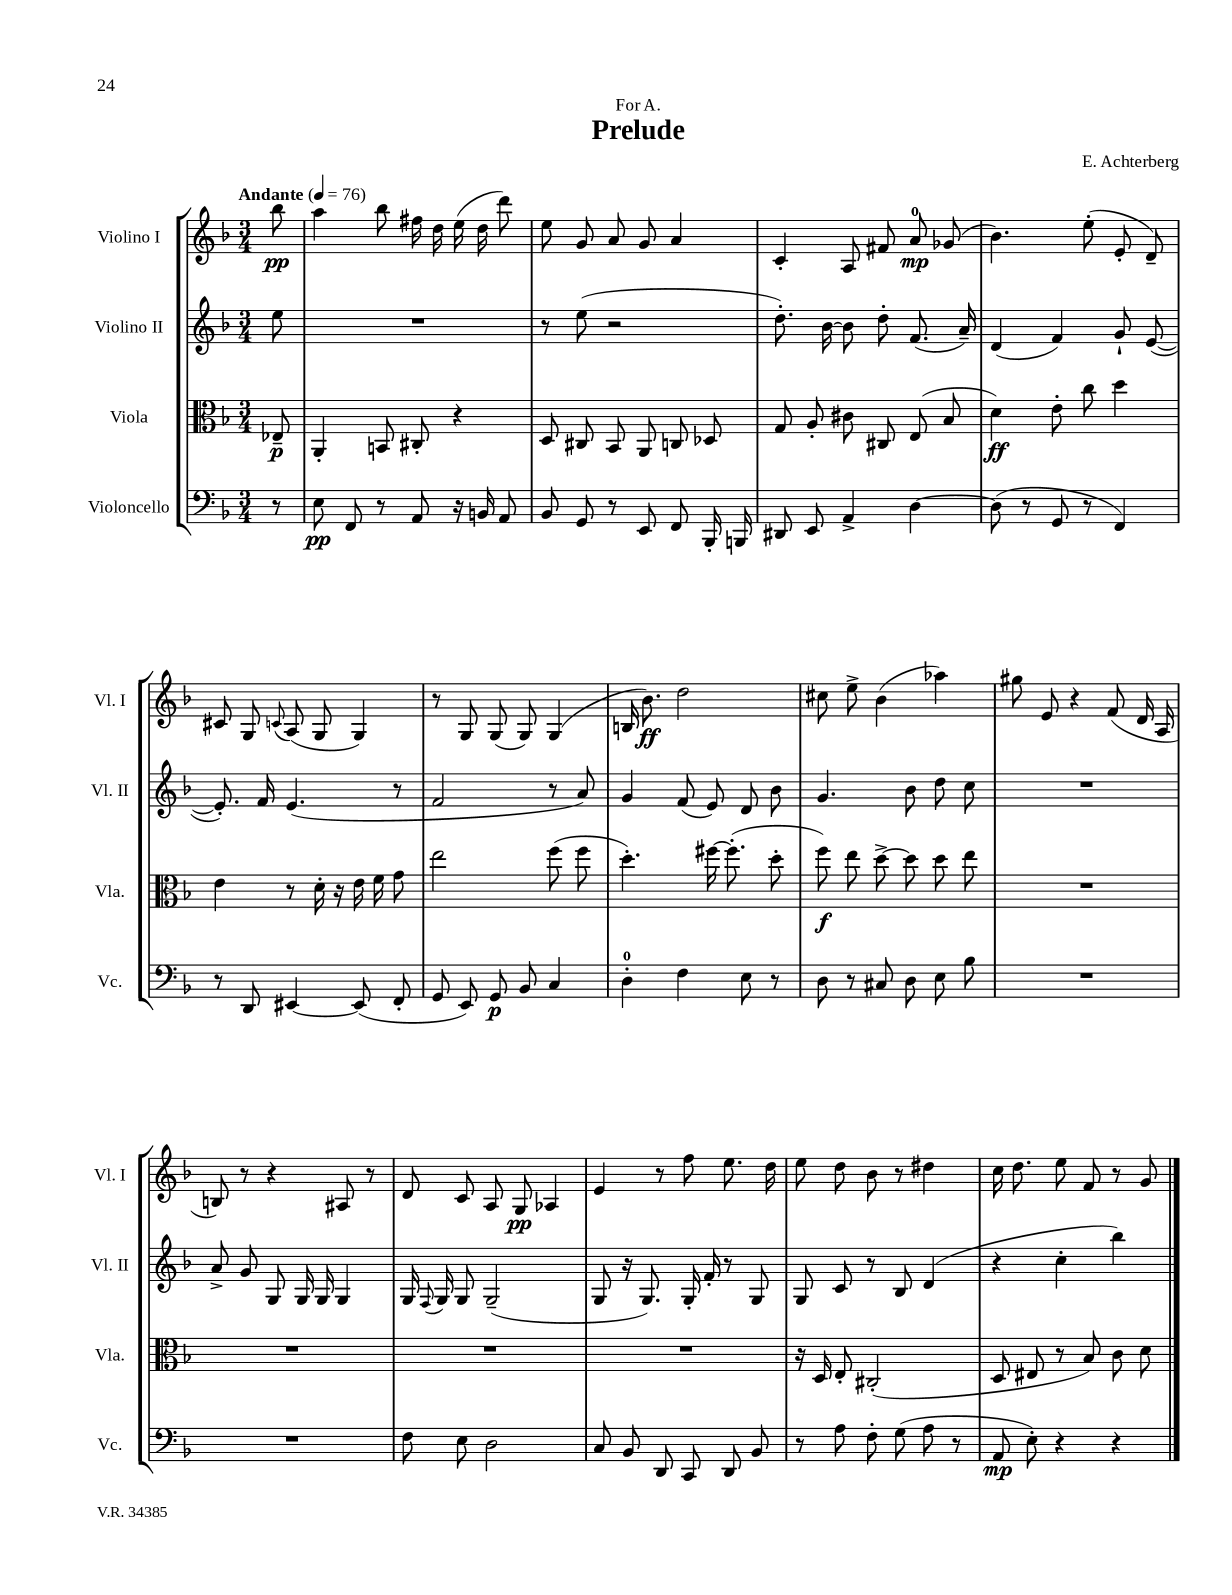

**kern	**kern	**kern	**kern
*staff4	*staff3	*staff2	*staff1
*clefF4	*clefC3	*clefG2	*clefG2
*k[b-]	*k[b-]	*k[b-]	*k[b-]
*M3/4	*M3/4	*M3/4	*M3/4
*MM76	*MM76	*MM76	*MM76
8r	8E-~	8ee	8bb-
=	=	=	=
8E	4AA'	2.r	4aa
8FF	.	.	.
8r	8BB	.	8bb-
8AA	8C#'	.	16ff#
.	.	.	16dd
16r	4r	.	(16ee
16BB	.	.	16dd
8AA	.	.	8ddd)
=	=	=	=
8BB-	8D	8r	8ee
8GG	8C#	(8ee	8g
8r	8BB-	2r	8a
8EE	8AA	.	8g
8FF	8C	.	4a
16BBB-'	8D-	.	.
16BBB	.	.	.
=	=	=	=
8DD#	8G	8.dd')	4c'
8EE	8A'	.	.
.	.	[16b-	.
4AA^	8c#	8b-]	8A
.	8C#	8dd'	8f#
[4D	(8E	(8.f	8a
.	8B-	.	(8g-
.	.	16a~)	.
=	=	=	=
(8D]	4d)	(4d	4.b-)
8r	.	.	.
8GG	8e'	4f)	.
8r	8cc	.	(8ee'
4FF)	4dd	8g`	8e'
.	.	([8e	8d~)
=	=	=	=
8r	4e	8.e'])	8c#
8DD	.	.	8G
.	.	16f	.
.	.	.	8qqc
[4EE#	8r	(4.e	(8A
.	16d'	.	8G
.	16r	.	.
(8EE#]	16e	.	4G)
.	16f	.	.
8FF'	8g	8r	.
=	=	=	=
8GG	2ee	2f	8r
8EE)	.	.	8G
8GG	.	.	(8G
8BB-	.	.	8G)
4C	(8ff	8r	(4G
.	8ff	8a)	.
=	=	=	=
4D'	4.dd')	4g	16B
.	.	.	8.b-)
4F	.	(8f	2dd
.	[16ff#	8e)	.
.	(8.ff#']	.	.
8E	.	8d	.
8r	8dd'	8b-	.
=	=	=	=
8D	8ff)	4.g	8cc#
8r	8ee	.	8ee^
8C#	[8dd^	.	(4b-
8D	8dd]	8b-	.
8E	8dd	8dd	4aa-)
8B-	8ee	8cc	.
=	=	=	=
2.r	2.r	2.r	8gg#
.	.	.	8e
.	.	.	4r
.	.	.	(8f
.	.	.	16d
.	.	.	16A
=	=	=	=
2.r	2.r	8a^	8B)
.	.	8g	8r
.	.	8G	4r
.	.	16G	.
.	.	16G	.
.	.	4G	8A#
.	.	.	8r
=	=	=	=
8F	2.r	16G	8d
.	.	8qqF	.
.	.	16G	.
8E	.	8G	8c
2D	.	(2G~	8A
.	.	.	8G
.	.	.	4A-
=	=	=	=
8C	2.r	8G	4e
8BB-	.	16r	.
.	.	8.G)	.
8DD	.	.	8r
8CC	.	16G'	8ff
.	.	16f'	.
8DD	.	8r	8.ee
8BB-	.	8G	.
.	.	.	16dd
=	=	=	=
8r	16r	8G	8ee
.	16D	.	.
8A	8E'	8c	8dd
8F'	(2C#'	8r	8b-
(8G	.	8B-	8r
8A	.	(4d	4dd#
8r	.	.	.
=	=	=	=
8AA	8D	4r	16cc
.	.	.	8.dd
8E')	8E#	.	.
4r	8r	4cc'	8ee
.	8B-)	.	8f
4r	8c	4bb-)	8r
.	8d	.	8g
==	==	==	==
*-	*-	*-	*-
